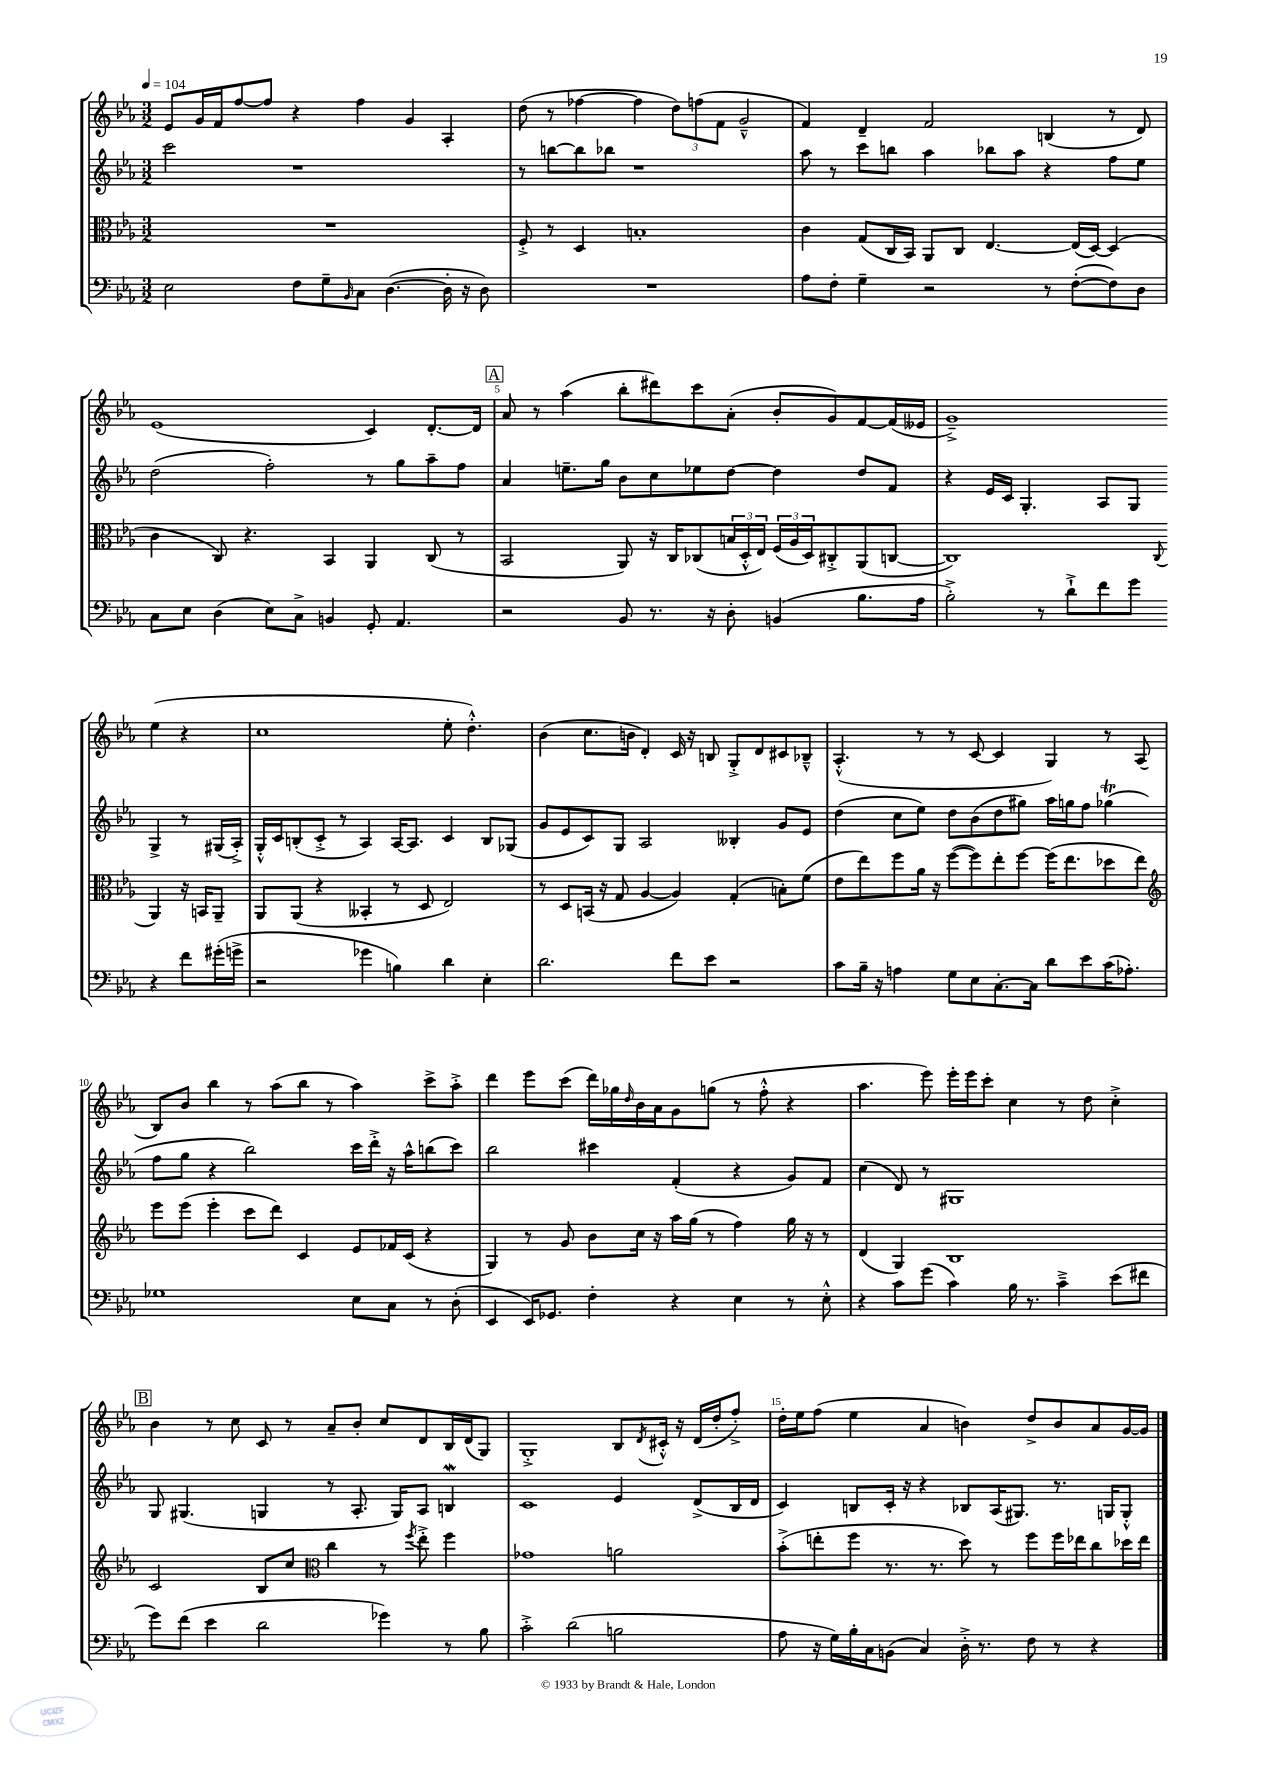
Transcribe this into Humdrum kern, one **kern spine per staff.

**kern	**kern	**kern	**kern
*staff4	*staff3	*staff2	*staff1
*clefF4	*clefC3	*clefG2	*clefG2
*k[b-e-a-]	*k[b-e-a-]	*k[b-e-a-]	*k[b-e-a-]
*M3/2	*M3/2	*M3/2	*M3/2
*MM104	*MM104	*MM104	*MM104
2E-	1.r	2ccc	8e-
.	.	.	16g
.	.	.	16f
.	.	.	[8ff
.	.	.	8ff]
8F	.	1r	4r
8G~	.	.	.
16qqBB-	.	.	.
8C	.	.	4ff
([4.D	.	.	.
.	.	.	4g
16D']	.	.	4A-'
16r	.	.	.
8D)	.	.	.
=	=	=	=
1.r	8F'^	8r	(8dd
.	8r	[8bb	8r
.	4D	8bb]	[4ff-
.	.	8bb-	.
.	1B'	1r	4ff-]
.	.	.	12dd)
.	.	.	(12ff
.	.	.	12f
.	.	.	2g~^^
=	=	=	=
8A-	4c	8aa-	4f)
8F'	.	8r	.
4G~	(8G	8ccc	4d~
.	16C	8bb	.
.	16BB-)	.	.
2r	8AA-	4aa-	2f
.	8C	.	.
.	[4.E-	8bb-	.
.	.	8aa-	.
8r	.	4r	(4B
([8F'	(16E-]	.	.
.	[16D)	.	.
8F])	(4D]	8ff	8r
8D	.	8ee-	8d)
=	=	=	=
8C	4c	(2dd	(1e-
8E-	.	.	.
(4D	8C)	.	.
.	4.r	.	.
8E-)	.	2ff')	.
8C^	.	.	.
4BB	4BB-	.	.
8GG'	4AA-	8r	4c)
4.AA-	.	8gg	.
.	(8C	8aa-~	[8.d'
.	8r	8ff	.
.	.	.	16d]
=	=	=	=
2r	2BB-	4a-	8a-
.	.	.	8r
.	.	8.ee~	(4aa-
.	.	16gg	.
8BB-	8AA-)	8b-	8bb-'
8.r	16r	8cc	8ddd#)
.	16C	.	.
.	(8C-	8ee-	8ccc
16r	.	.	.
8D'	24B	[8dd	(8a-'
.	24D'^^	.	.
.	24E-)	.	.
(4BB	(24F	4dd]	8b-'
.	24A-	.	.
.	24D)	.	.
.	8C#'^	.	8g)
8.B-	(8AA-	8dd	[8f
.	[8C	8f	(16f]
16A-	.	.	16e--
=	=	=	=
2B-'^)	1C])	4r	1g~^)
.	.	16e-	.
.	.	16c	.
.	.	4.G'	.
8r	.	.	.
8d`^	.	.	.
8f	.	8A-	.
8g	.	8G	.
.	8qqC	.	.
4r	4AA-	4G^	(4ee-
8f	16r	8r	4r
.	16BB	.	.
(16g#'	8AA-~	(16G#	.
16g^	.	16A-'^)	.
=	=	=	=
2r	8AA-	16G'^^	1cc
.	.	16c	.
.	(8AA-	(8B'	.
.	4r	8c'^	.
.	.	8r	.
4g-	4BB--'	4A-)	.
4B)	8r	[16A-	.
.	.	8.A-]	.
.	8D	.	.
4d	2E-)	4c	8ee-'
.	.	.	4.dd'^^)
4E-'	.	8B	.
.	.	(8G-	.
=	=	=	=
2.d	8r	8g	(4b-
.	8D	8e-	.
.	(16BB	8c)	8.cc
.	16r	.	.
.	8G	8G	.
.	.	.	16b
.	[4A-	2A-	4d')
8f	4A-])	.	16c
.	.	.	16r
8e-	.	.	8B
2r	(4G'	4B--'	8G'^
.	.	.	8d
.	8B')	8g	8c#
.	(8f	8e-	8B-~^^
=	=	=	=
8c	8e-	(4dd	(4.A-'^^
16B-~	8ee-)	.	.
16r	.	.	.
4A	8ff	8cc	.
.	16a-	8ee-)	8r
.	16r	.	.
8G	([8ff	8dd	8r
8E-	8ff])	(8b-	[8c
[8.C'	8ee-'	8dd	4c]
.	[8ff	8gg#)	.
16C]	.	.	.
8d	(16ff]	16aa-	4G)
.	8.ee-	16gg	.
8e-	.	8ff	.
(16c	8dd-	(4gg-	8r
8.A-')	.	.	.
.	8ee-)	.	(8A-
=	=	=	=
*	*clefG2	*	*
1G-	8eee-	8ff	8B-)
.	(8eee-	8gg	8b-
.	4eee-'	4r	4bb-
.	8ccc	2bb-)	8r
.	8ddd)	.	(8aa-
.	4c	.	8bb-
.	.	.	8r
8E-	8e-	16ccc	4aa-)
.	.	16ddd'^	.
8C	16f-	16r	.
.	(16c	16aa-^^	.
8r	4r	(8bb	8ccc^
(8D'	.	8ccc)	8aa-'^
=	=	=	=
4EE-	4G)	2bb-	4ddd
16EE-)	8r	.	8eee-
8.GG-	.	.	.
.	8g	.	(8ccc
4F'	8b-	4ccc#	16ddd)
.	.	.	16gg-
.	.	.	16qqdd
.	16cc	.	16b-
.	16r	.	16a-
4r	16aa-	(4f'	8g
.	(16gg	.	.
.	8r	.	(8gg
4E-	4ff)	4r	8r
.	.	.	8ff'^^
8r	16gg	8g)	4r
.	16r	.	.
8E-'^^	8r	8f	.
=	=	=	=
4r	(4d	(4cc	4.aa-
8c	4G)	8d)	.
(8g	.	8r	8eee-)
4c)	1B-	1G#	16eee-'
.	.	.	16eee-
.	.	.	8ccc'
16B-	.	.	4cc
8.r	.	.	.
4c~^	.	.	8r
.	.	.	8dd
(8e-	.	.	4cc'^
8f#	.	.	.
=	=	=	=
8g)	2c	8G	4b-
(8f	.	(4.G#	.
4e-	.	.	8r
.	.	.	8cc
2d	8B-	4G	8c
.	8cc	.	8r
*	*clefC3	*	*
.	4cc	8r	8a-~
.	.	8.A-'	8b-'
4g-)	8r	.	8cc
.	.	16G)	.
.	8qff	.	.
.	8ee-'^	8A-	8d
8r	4ff	4B	16B-
.	.	.	(16d
8B-	.	.	8G)
=	=	=	=
2c'^	1g-	1c	1G'^
(2d	.	.	.
2B	2a	4e-	8B-
.	.	.	8qd
.	.	.	16c#'^^
.	.	.	16r
.	.	(8d^	(16d
.	.	.	16dd'
.	.	16B-	8ff'^)
.	.	16d	.
=	=	=	=
8A-	(8b-'^	4c)	16dd'
.	.	.	16ee-
16r	8ee'	.	(8ff
16G)	.	.	.
16B-'	8ff	8B	4ee-
16C	.	.	.
(8BB	8.r	16c'	.
.	.	16r	.
4C)	.	4r	4a-
.	8.r	.	.
16D'^	8dd)	8B-	4b)
8.r	.	.	.
.	8r	(16A-	.
.	.	8.G#)	.
8F	8ff	.	8dd^
8r	16ff	8.r	8b
.	16ee-	.	.
4r	8cc	.	8a-
.	.	16G	.
.	16dd-	8G'^^	[16g
.	16ee-	.	16g]
==	==	==	==
*-	*-	*-	*-
